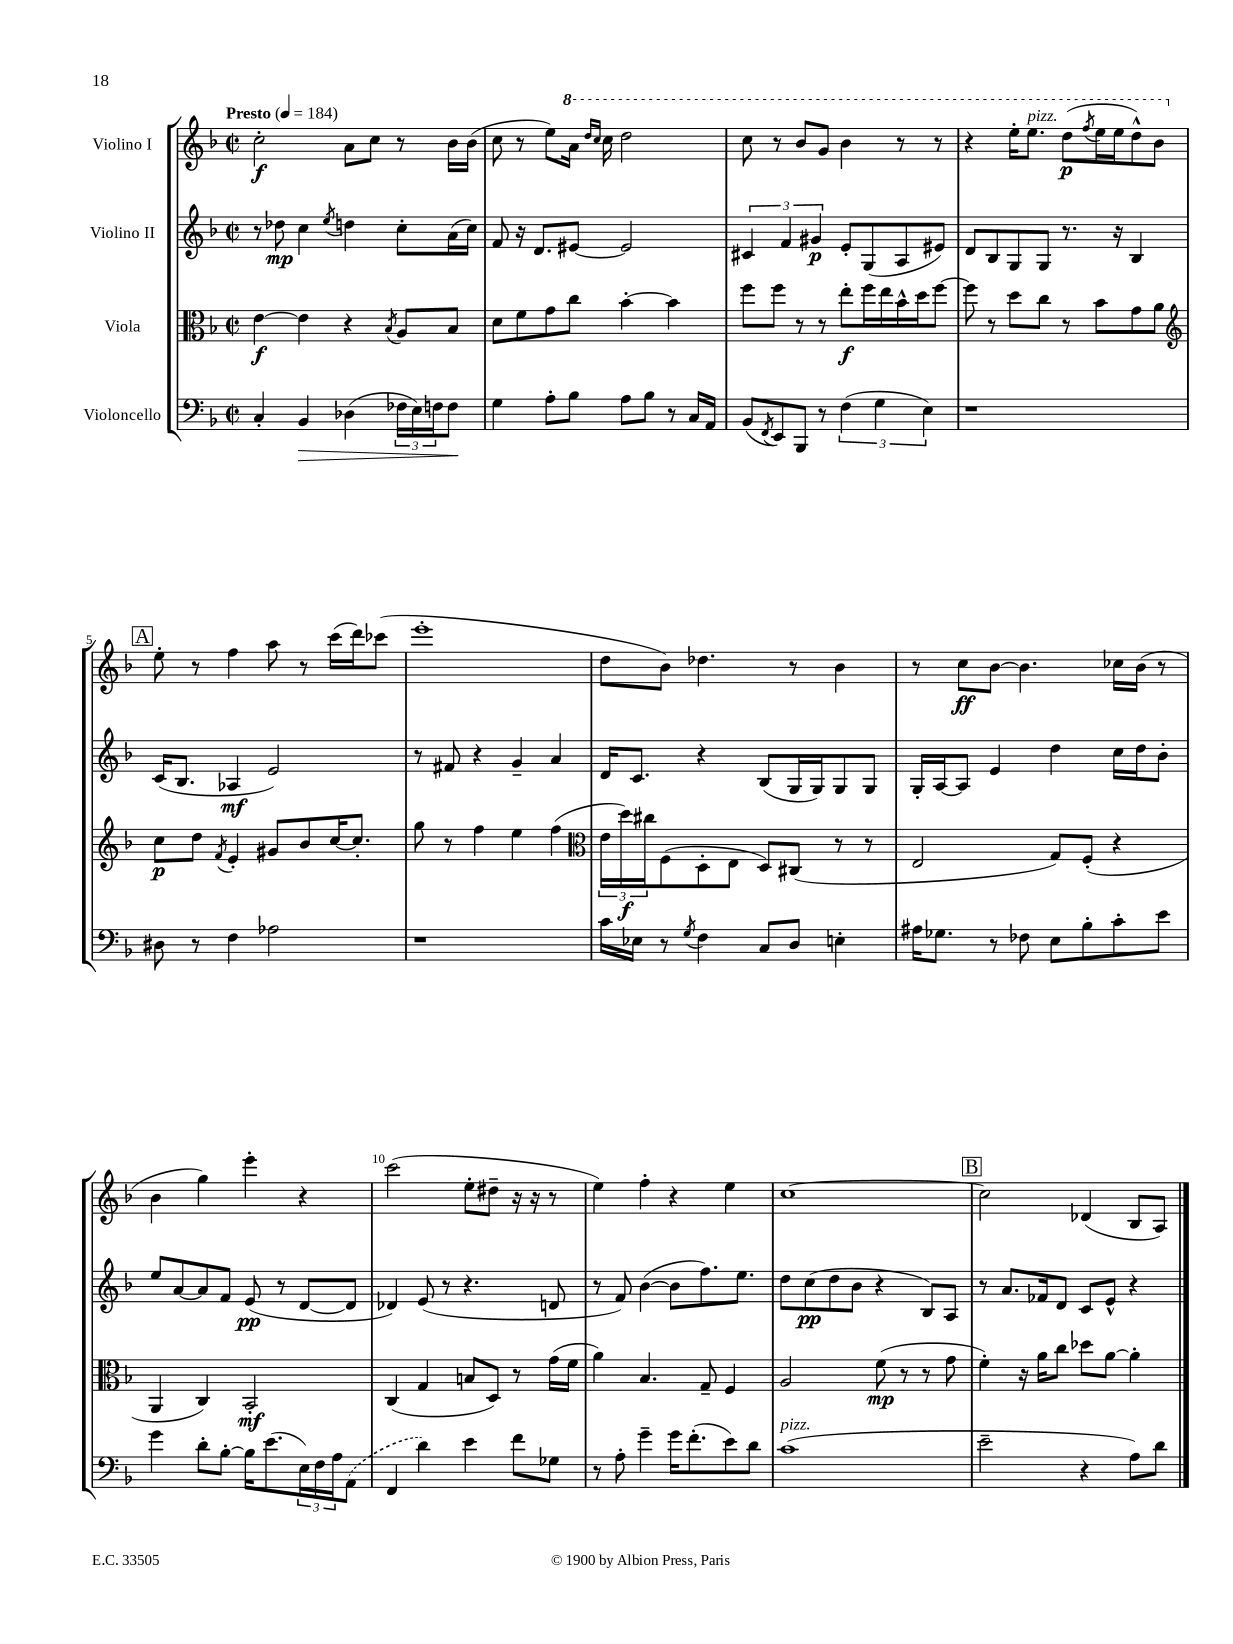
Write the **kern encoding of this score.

**kern	**kern	**kern	**kern
*staff4	*staff3	*staff2	*staff1
*clefF4	*clefC3	*clefG2	*clefG2
*k[b-]	*k[b-]	*k[b-]	*k[b-]
*M2/2	*M2/2	*M2/2	*M2/2
*met(c|)	*met(c|)	*met(c|)	*met(c|)
*MM184	*MM184	*MM184	*MM184
4C'	[4e	8r	2cc'
.	.	8dd-	.
4BB-	4e]	4cc	.
.	.	8qee	.
(4D-	4r	4dd	8a
.	.	.	8cc
.	8qB-	.	.
24F-	8A	8cc'	8r
24E)	.	.	.
24F	.	.	.
8F	8B-	(16a	16b-
.	.	16cc)	(16b-
=	=	=	=
4G	8d	8f	8cc
.	8f	16r	8r
.	.	8.d	.
8A'	8g	.	8ee)
8B-	8cc	[8e#	16aa
.	.	.	16qqddd
.	.	.	16qqccc
.	.	.	16ccc
8A	[4b-'	2e#]	2ddd
8B-	.	.	.
8r	4b-]	.	.
16C	.	.	.
16AA	.	.	.
=	=	=	=
(8BB-	8ff	6c#	8ccc
8qFF	.	.	.
8EE)	8ff	.	8r
.	.	6f	.
8BBB-	8r	.	8bb-
.	.	6g#	.
8r	8r	.	8gg
(6F	8ee'	8e'	4bb-
.	16ff	(8G	.
6G	.	.	.
.	16ee	.	.
.	16b-^^	8A	8r
.	16dd	.	.
6E)	.	.	.
.	[8ff	8e#)	8r
=	=	=	=
1r	8ff]	8d	4r
.	8r	8B-	.
.	8dd	8G	16eee'
.	.	.	8.eee
.	8cc	8G	.
.	8r	8.r	(8ddd
.	.	.	8qfff
.	8b-	.	16eee
.	.	16r	16eee
.	8g	4B-	8ddd^^)
.	8a	.	8bb-
=	=	=	=
*	*clefG2	*	*
8D#	8cc	(16c	8ee'
.	.	8.B-	.
8r	8dd	.	8r
.	8qf	.	.
4F	4e'	4A-	4ff
2A-	8g#	2e)	8aa
.	8b-	.	8r
.	[16cc	.	(16ccc
.	8.cc']	.	16ddd)
.	.	.	(8ccc-
=	=	=	=
1r	8gg	8r	1eee'
.	8r	8f#	.
.	4ff	4r	.
.	4ee	4g~	.
.	(4ff	4a	.
=	=	=	=
*	*clefC3	*	*
16c	24e	16d	8dd
.	24dd)	.	.
16E-	.	8.c	.
.	24cc#	.	.
8r	(8F	.	8b-)
8qG	.	.	.
4F	8D'	4r	4.dd-
.	8E	.	.
8C	8D)	(8B-	.
8D	(8C#	16G	8r
.	.	16G)	.
4E'	8r	8G	4b-
.	8r	8G	.
=	=	=	=
16A#	2E	16G'	8r
8.G-	.	[16A	.
.	.	8A]	8cc
8r	.	4e	[8b-
8F-	.	.	4.b-]
8E	8G)	4dd	.
8B-'	(8F'	.	.
8c'	4r	16cc	16cc-
.	.	16dd	(16b-
8e	.	8b-'	8r
=	=	=	=
4g	4AA	8ee	4b-
.	.	[8a	.
8d'	4C)	8a]	4gg)
[8B-'	.	8f	.
16B-]	2BB-'	(8e	4eee'
(8.e	.	.	.
.	.	8r	.
24E)	.	[8d	4r
24F	.	.	.
24A	.	.	.
(8AA	.	8d]	.
=	=	=	=
4FF	(4C	4d-)	(2ccc
4d)	4G	(8e	.
.	.	8r	.
4e	8B	4.r	8ee'
.	8D)	.	8dd#~
8f	8r	.	16r
.	.	.	16r
8G-	(16g	8d	8r
.	16f	.	.
=	=	=	=
8r	4a)	8r	4ee)
8A'	.	8f)	.
4g~	4.B-	([4b-	4ff'
16g	.	8b-]	4r
(8.f'	.	.	.
.	8G~	8.ff)	.
8e)	4F	.	4ee
.	.	8.ee	.
8d	.	.	.
=	=	=	=
(1c	2A	8dd	[1cc
.	.	(8cc	.
.	.	8dd	.
.	.	8b-	.
.	(8f	4r	.
.	8r	.	.
.	8r	8B-)	.
.	8g	8A	.
=	=	=	=
2e~	4f')	8r	2cc]
.	.	8.a	.
.	16r	.	.
.	16a	16f-	.
.	8cc	8d	.
4r	8dd-	8c	(4d-
.	[8a	8e^^	.
8A)	4a']	4r	8B-
8d	.	.	8A)
==	==	==	==
*-	*-	*-	*-
